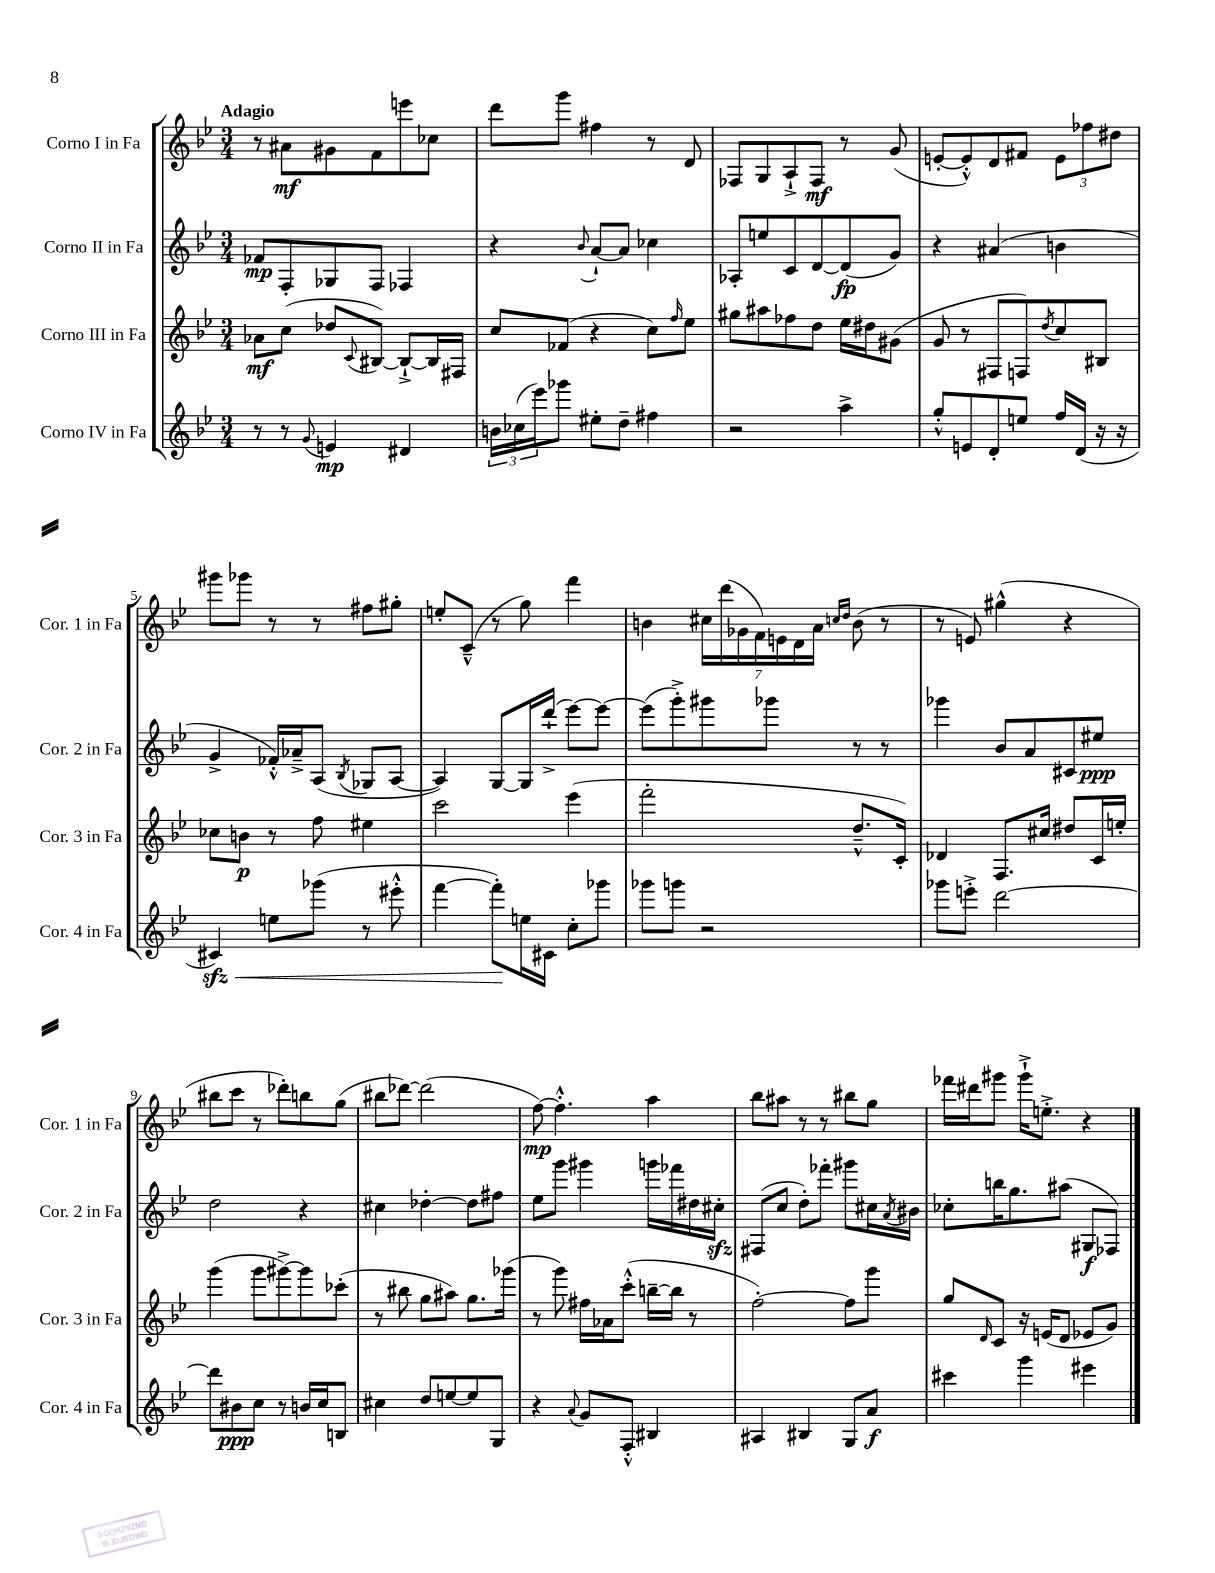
<<
\new StaffGroup <<
\new Staff = "s0" \with { instrumentName = "Corno I in Fa" shortInstrumentName = "Cor. 1 in Fa" } {
    \clef treble \key bes \major \numericTimeSignature \time 3/4 \tempo "Adagio"
    r8 ais'8\mf gis'8 f'8 e'''8 ces''8 |
    d'''8 g'''8 fis''4 r8 d'8 |
    fes8 g8 a8-!-> fes8\mf r8 g'8( |
    e'8~-. e'8-.-^) d'8 fis'8 \tuplet 3/2 { e'8 fes''8 dis''8 } |
    gis'''8 ges'''8 r8 r8 fis''8 gis''8-. |
    e''8-. c'8---^( r8 g''8) f'''4 |
    b'4 \tuplet 7/4 { cis''16 d'''16( ges'16 f'16) e'16 d'16 a'16 } \grace { c''16 d''16 } b'8( r8 |
    r8 e'8) gis''4-^( r4 |
    bis''8 c'''8 r8 des'''8-.) b''8 g''8( |
    bis''8 des'''8~) des'''2( |
    f''8~\mp) f''4.-.-^ a''4 |
    bes''8 ais''8 r8 r8 bis''8 g''8 |
    fes'''16 dis'''16 gis'''8 gis'''16-!-> e''8.-.-> r4 \bar "|." |
}
\new Staff = "s1" \with { instrumentName = "Corno II in Fa" shortInstrumentName = "Cor. 2 in Fa" } {
    \clef treble \key bes \major \numericTimeSignature \time 3/4
    fes'8\mp f8-. ges8 f8 fes4 |
    r4 \appoggiatura { bes'8 } a'8~-! a'8 ces''4 |
    aes8-. e''8 c'8 d'8~ d'8\fp( g'8) |
    r4 ais'4( b'4 |
    g'4-> fes'16-.-^) aes'16---> a8( \acciaccatura { bes8 } ges8 a8~ |
    a4) g8~ g16 d'''16-!->( ees'''8~) ees'''8~ |
    ees'''8( g'''8-.->) gis'''8 ges'''8 r8 r8 |
    ges'''4 bes'8 a'8 cis'8 eis''8\ppp |
    d''2 r4 |
    cis''4 des''4~-. des''8 fis''8 |
    ees''8 g'''8 gis'''4 g'''16 fes'''16 dis''16 cis''16-.\sfz |
    fis8( c''8 d''8-.) fes'''8-. gis'''8 cis''16 \acciaccatura { a'8 } bis'16 |
    ces''8-. b''16 g''8. ais''8( gis8\f fes8) \bar "|." |
}
\new Staff = "s2" \with { instrumentName = "Corno III in Fa" shortInstrumentName = "Cor. 3 in Fa" } {
    \clef treble \key bes \major \numericTimeSignature \time 3/4
    aes'8\mf c''8( des''8 \appoggiatura { c'8 } bis8~) bis8~-!-> bis16 fis16 |
    c''8 fes'8( r4 c''8) \grace { f''16 } ees''8 |
    gis''8 ais''8 fes''8 d''8 ees''16 dis''16 gis'8( |
    g'8 r8 fis8 f8) \acciaccatura { d''8 } c''8 bis8 |
    ces''8 b'8\p r8 f''8 eis''4 |
    c'''2 ees'''4( |
    f'''2-. d''8.---^ c'16-.) |
    des'4 f8. cis''16 dis''8 c'16 e''16-. |
    g'''4( g'''8 gis'''8~->) gis'''8 ces'''8-.( |
    r8 bis''8 g''8 ais''8) g''8. ges'''16( |
    r8 g'''8) fis''16 aes'16 c'''8-.-^( b''16~-- b''16 r8 |
    f''2~-.) f''8 g'''8 |
    g''8 \grace { d'16 } c'8 r16 e'16( d'8 ees'8 g'8) \bar "|." |
}
\new Staff = "s3" \with { instrumentName = "Corno IV in Fa" shortInstrumentName = "Cor. 4 in Fa" } {
    \clef treble \key bes \major \numericTimeSignature \time 3/4
    r8 r8 \appoggiatura { g'8 } e'4\mp dis'4 |
    \tuplet 3/2 { b'16 ces''16( ees'''16) } ges'''8 eis''8-. d''8-- fis''4 |
    r2 a''4-> |
    g''8-.-^ e'8 d'8-. e''8 f''16 d'16( r16 r16 |
    cis'4\sfz\<) e''8 ges'''8( r8 eis'''8-.-^ |
    f'''4~ f'''8-.\!) e''16 cis'16 c''8-. ges'''8 |
    ges'''8 g'''8 r2 |
    ges'''8 e'''8-.-> d'''2~ |
    d'''8 bis'8\ppp c''8 r8 b'16 c''16 b8 |
    cis''4 d''8 e''8~ e''8 g8 |
    r4 \appoggiatura { a'8 } g'8 f8-.-^ bis4 |
    ais4 bis4 g8 a'8\f |
    cis'''4 g'''4 eis'''4 \bar "|." |
}
>>
>>
